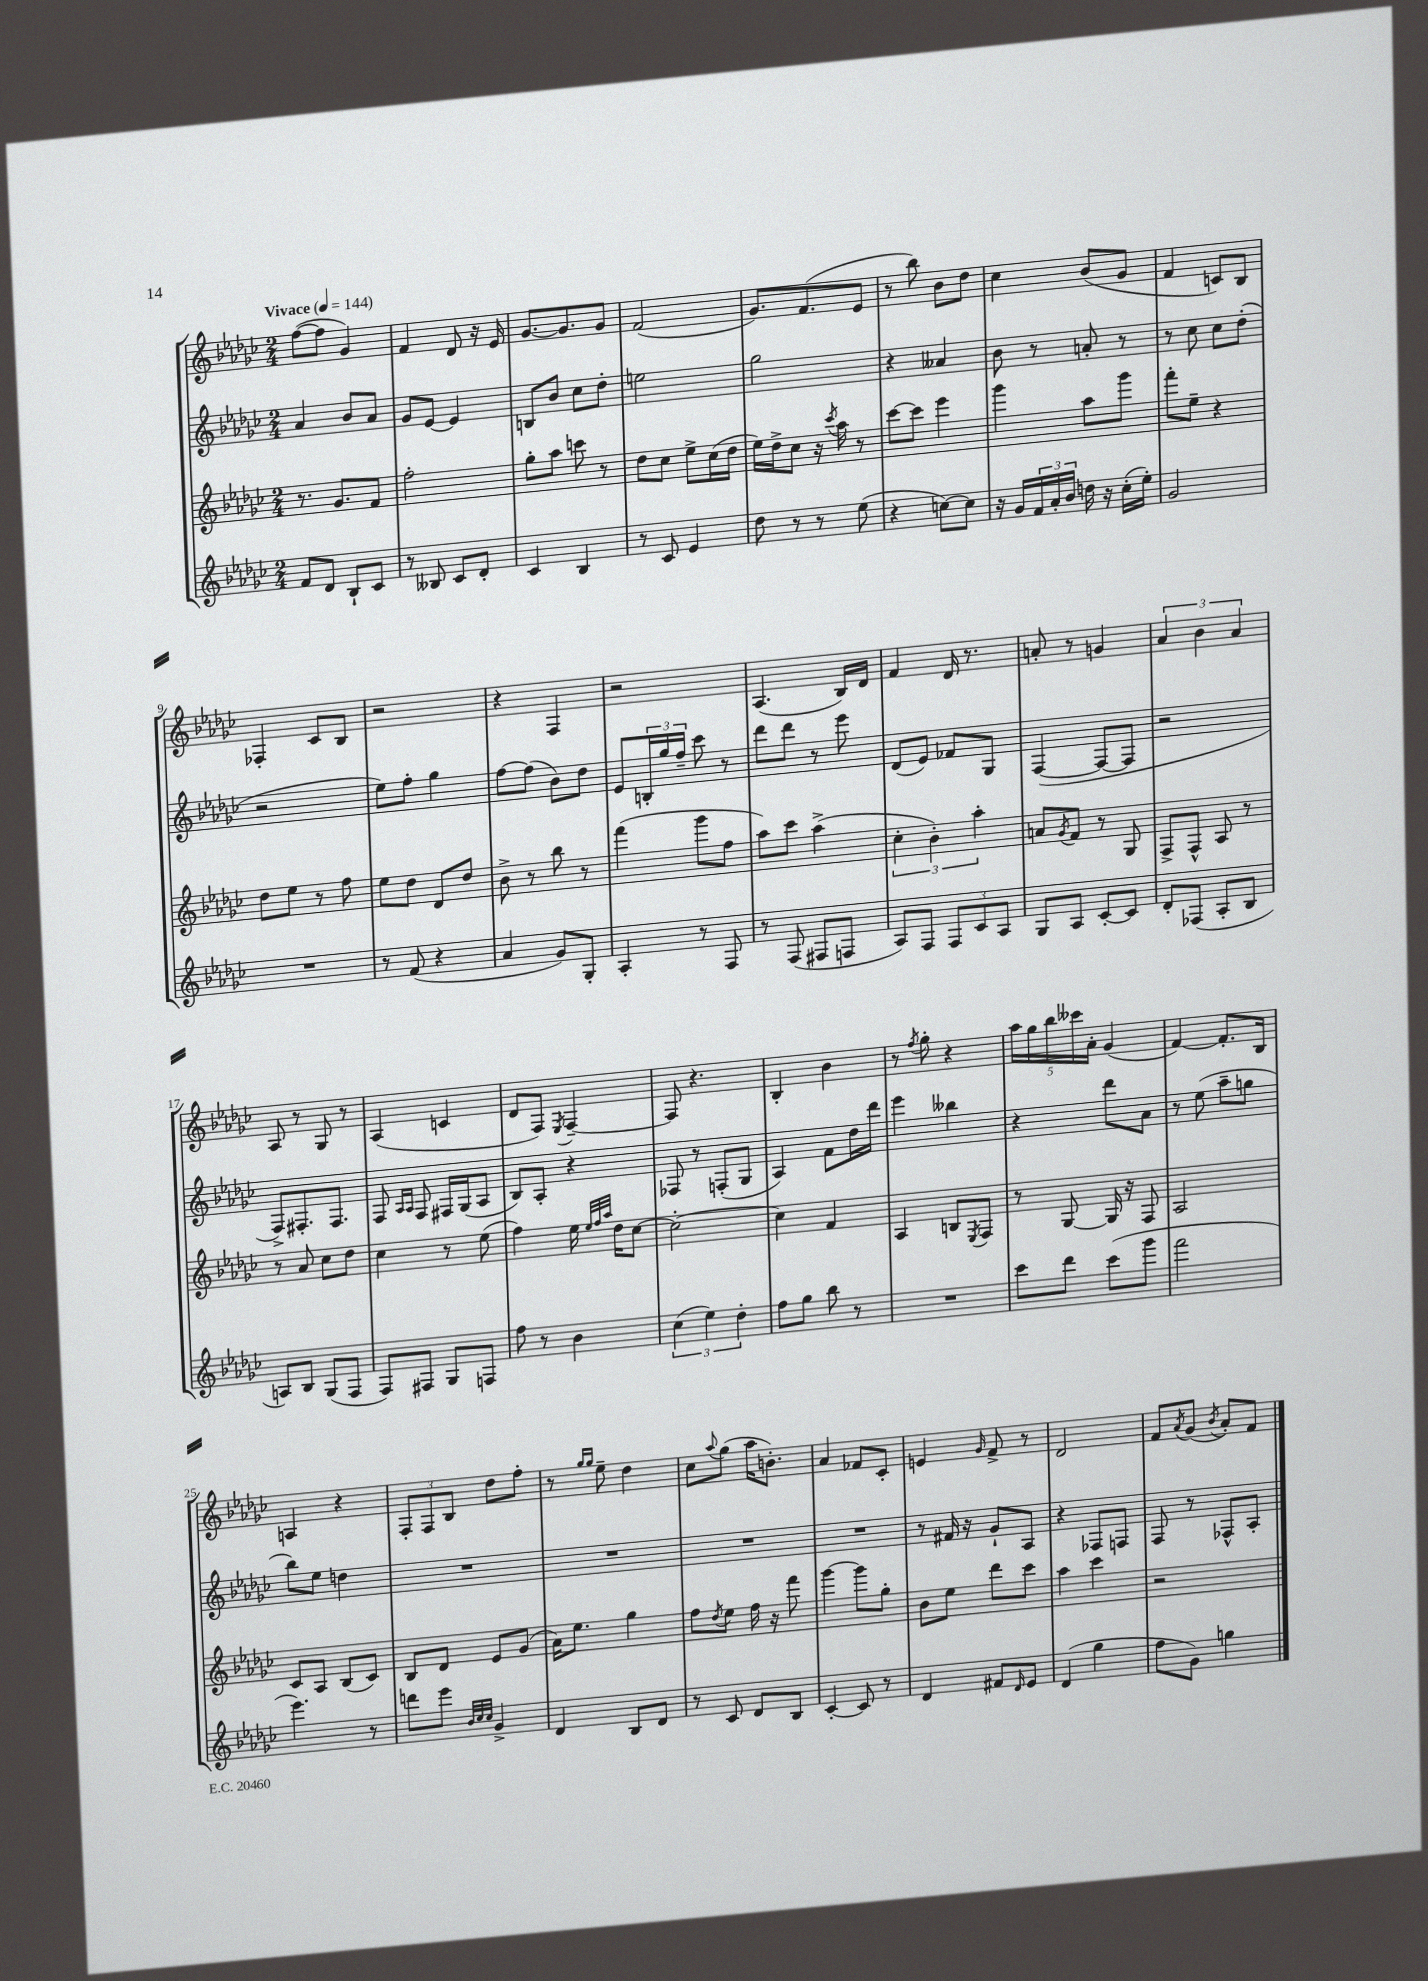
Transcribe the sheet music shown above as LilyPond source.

<<
\new StaffGroup <<
\new Staff = "s0" {
    \clef treble \key ges \major \numericTimeSignature \time 2/4 \tempo "Vivace" 4 = 144
    f''8~( f''8 ges'4) |
    f'4 des'8 r16 ees'16 |
    ges'8.~ ges'8. ges'8 |
    f'2( |
    ges'8.) f'8.( ees'8 |
    r8 bes''8) bes'8 des''8 |
    ces''4 bes'8( ges'8 |
    f'4 c'8) bes8 |
    fes4-. ces'8 bes8 |
    r2 |
    r4 f4 |
    r2 |
    aes4.( bes16) des'16 |
    f'4 des'16 r8. |
    a'8-. r8 g'4 |
    \tuplet 3/2 { aes'4 bes'4 aes'4 } |
    aes8 r8 ges8 r8 |
    aes4( c'4 |
    des'8 f8) \acciaccatura { ees8 } f4~-- |
    f8 r4. |
    bes4-. bes'4 |
    r8 \acciaccatura { f''8 } ges''8-. r4 |
    \tuplet 5/4 { aes''16 ges''16 bes''16 ceses'''16 aes'16-. } ges'4( |
    f'4~) f'8.-. bes16 |
    a4 r4 |
    \tuplet 3/2 { f8-. f8 bes8 } des''8 f''8-. |
    r8 \grace { ges''16 ges''16 } ees''8-- des''4 |
    ces''8 \appoggiatura { aes''8 } ges''8( aes''16 b'8.-.) |
    aes'4 fes'8 ces'8-. |
    e'4 \grace { ges'16 } f'8-> r8 |
    des'2 |
    f'8 \acciaccatura { aes'8 } ges'8( \acciaccatura { bes'8 } aes'8-.) f'8 \bar "|." |
}
\new Staff = "s1" {
    \clef treble \key ges \major \numericTimeSignature \time 2/4
    aes'4 bes'8 aes'8 |
    ges'8 ees'8~ ees'4 |
    b8 bes'8 ces''8 des''8-. |
    e''2 |
    ges''2 |
    r4 aeses'4 |
    bes'8 r8 a'8-. r8 |
    r8 ces''8 ces''8 des''8-.( |
    r2 |
    ees''8) f''8-. ges''4 |
    f''8~ f''8( bes'8) des''8 |
    ees'8 \tuplet 3/2 { b16-. ges''16 f''16-- } ces'''8 r8 |
    des'''8 des'''8 r8 ees'''8 |
    des'8( ees'8) fes'8 ges8 |
    f4~( f8~ f8 |
    r2 |
    f8->) fis8.-. fis8. |
    f8 \grace { aes16 aes16 } f8 fis16 ges16( aes8 |
    bes8) aes8-. r4 |
    fes8 r8 f8-.( ges8 |
    aes4) f'8 des''16 des'''16 |
    ees'''4 beses''4 |
    r4 des'''8 aes'8 |
    r8 ees''8( aes''8-- g''8 |
    bes''8) ees''8 d''4 |
    R2 |
    R2 |
    R2 |
    R2 |
    r8 fis'16 r16 ges'8-! aes8 |
    r4 fes8 f8 |
    f8 r8 fes8-^ aes8-. \bar "|." |
}
\new Staff = "s2" {
    \clef treble \key ges \major \numericTimeSignature \time 2/4
    r8. ges'8. f'8 |
    f''2-. |
    ges''8-. aes''8 c'''8 r8 |
    des''8 ces''8 ees''8-> ces''16( des''16 |
    ees''16) des''16-> ces''8 r16 \acciaccatura { ces'''8 } aes''16 r8 |
    ces'''8~ ces'''8 ees'''4 |
    ges'''4 aes''8 ges'''8 |
    f'''8-. ees''8-- r4 |
    des''8 ees''8 r8 f''8 |
    ees''8 des''8 des'8 des''8 |
    bes'8-> r8 bes''8 r8 |
    f'''4( ges'''8 f''8 |
    aes''8) ces'''8 aes''4->( |
    \tuplet 3/2 { ces''4-. bes'4-.) aes''4-. } |
    a'8 \acciaccatura { ges'8 } f'8 r8 ges8 |
    f8-> f8-^ aes8 r8 |
    r8 aes'8 ces''8 des''8 |
    ces''4 r8 ees''8( |
    f''4) ees''16 \grace { ees''32 f''32 aes''32 } des''16 ces''8~ |
    ces''2~-. |
    ces''4 f'4 |
    aes4 b8 \acciaccatura { ees8 } f8 |
    r8 ges8~ ges16 r16 f8 |
    aes2 |
    ces'8 aes8 bes8( ces'8) |
    bes8 des'8 ees'8 ges'8( |
    aes'16) ees''8. ges''4 |
    f''8 \acciaccatura { des''8 } ees''8 f''16 r16 f'''8 |
    ges'''4~ ges'''8 ges''8-. |
    bes'8 ees''8 des'''8 ces'''8 |
    aes''4 ces'''4 |
    r2 \bar "|." |
}
\new Staff = "s3" {
    \clef treble \key ges \major \numericTimeSignature \time 2/4
    f'8 des'8 bes8-! ces'8 |
    r8 beses8 ces'8 des'8-. |
    ces'4 bes4 |
    r8 ces'8 ees'4 |
    des''8 r8 r8 ees''8( |
    r4 c''8~) c''8 |
    r16 ges'16 \tuplet 3/2 { f'16 aes'16-. bes'16 } d''16 r16 ces''16-.( ees''16-.) |
    ges'2 |
    R2 |
    r8 f'8( r4 |
    aes'4 ges'8) ges8-. |
    aes4-. r8 f8 |
    r8 f8( fis8 f8 |
    aes8) f8 \tuplet 3/2 { f8 ces'8 aes8 } |
    ges8 aes8 ces'8~-. ces'8 |
    des'8-. fes8( aes8-. bes8 |
    a8) bes8 ges8( f8 |
    f8) fis8 ges8 f8 |
    f''8 r8 bes'4 |
    \tuplet 3/2 { ces''4( ees''4) des''4-. } |
    f''8 ges''8 bes''8 r8 |
    R2 |
    ces'''8 des'''8 ces'''8( ges'''8 |
    f'''2 |
    ees'''4.) r8 |
    d'''8 ees'''8 \grace { bes'32 ces''32 ces''32 } ges'4-> |
    des'4 bes8 des'8 |
    r8 ces'8 des'8 bes8 |
    ces'4~-. ces'8 r8 |
    des'4 fis'8 \grace { des'16 } ees'8 |
    des'4( ges''4 |
    f''8 ges'8) g''4 \bar "|." |
}
>>
>>
